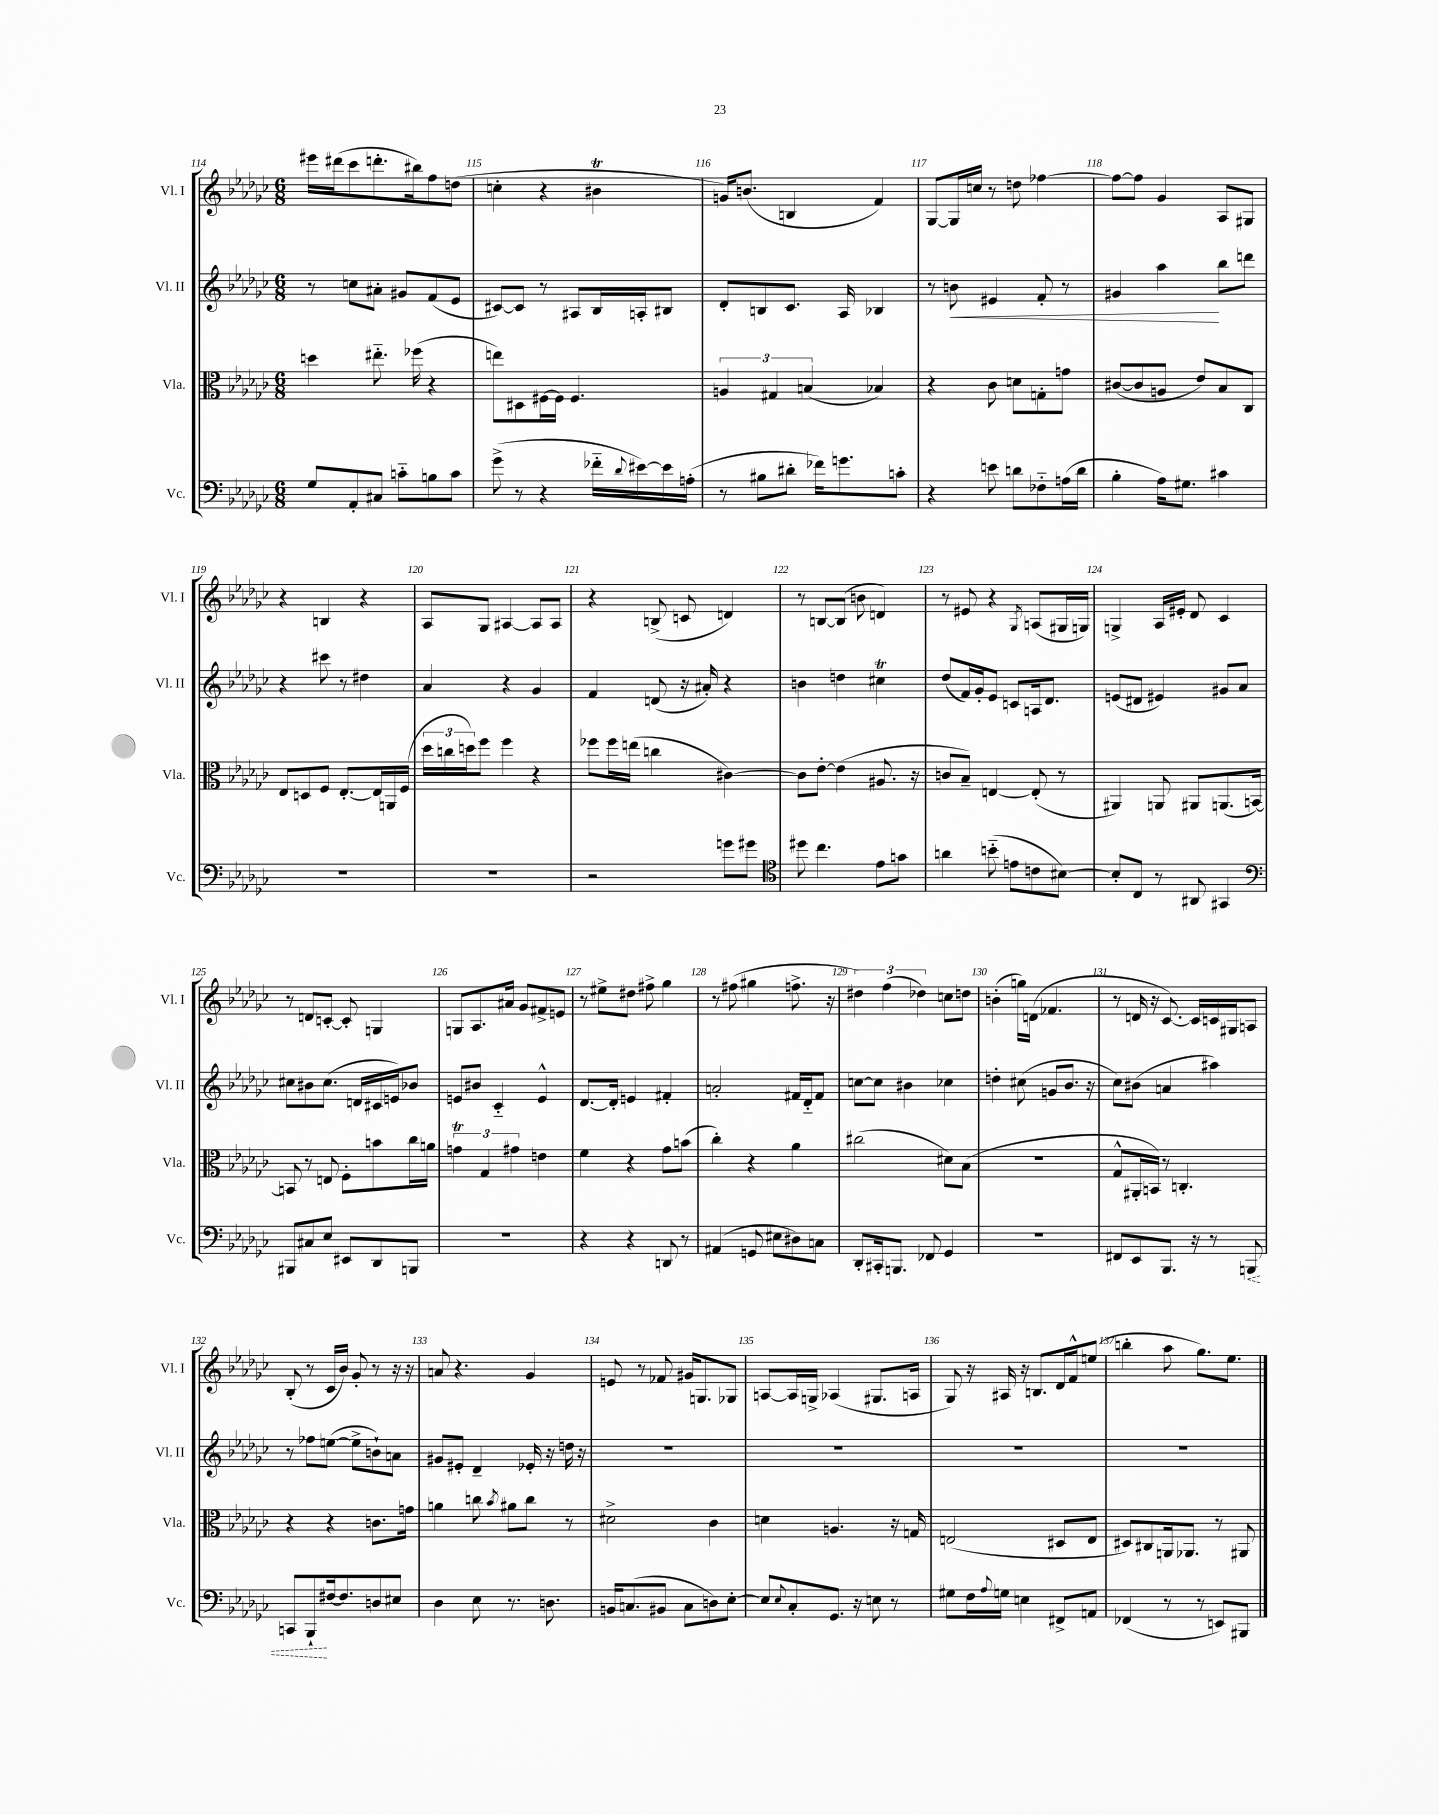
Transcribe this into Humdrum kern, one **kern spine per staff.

**kern	**kern	**kern	**kern
*staff4	*staff3	*staff2	*staff1
*clefF4	*clefC3	*clefG2	*clefG2
*k[b-e-a-d-g-c-]	*k[b-e-a-d-g-c-]	*k[b-e-a-d-g-c-]	*k[b-e-a-d-g-c-]
*M6/8	*M6/8	*M6/8	*M6/8
8G-/L	4dd\	8r	16eee#\LL
.	.	.	(16ddd#\J
8AA-'/	.	8cc\L	8ccc-\
8C#/J	8.ee#'~\	8a#'\J	8.ddd'\
8c'~\L	.	8g#/L	.
.	(16ff-\	.	16bb#\k)
8B\	4r	(8f/	8ff\
8c\J	.	8e-/J	(8dd\J
=	=	=	=
(8g-^\	8ee\L)	[8c#/L)	4cc'\
8r	8D#\	8c#/]J	.
4r	[16F#\L	8r	4r
.	16F#\]JJ	.	.
.	4.F#/	8A#/L	.
16f-'~\LL	.	16B-/L	4b#\
8qqd-/	.	.	.
[16e#\)	.	16A'/J	.
16e#\]	.	8B#/J	.
(16A'\JJ	.	.	.
=	=	=	=
8r	6A/	8d-'/L	16g/LK)
.	.	.	(8.b/J
8B#\L	.	8B/	.
.	6G#/	.	.
8d#'\J	.	8.c-/J	4B/
.	(6B/	.	.
16f-\LK)	.	.	.
8.g\	.	16A-/	.
.	4B-/)	4B-/	4f/)
8c'\J	.	.	.
=	=	=	=
4r	4r	8r	[8G-/L
.	.	8b\	16G-/]L
.	.	.	16cc/JJ
8e\	8c-\	4e#/	8r
8d\L	8d\L	.	8dd\
8F-'~\	8G'\	8f'/	[4ff-\
(16A\L	8g\J	8r	.
16d\JJ	.	.	.
=	=	=	=
4B-'\	([8c#/L	4g#/	8ff-\_L
.	8c#/]	.	8ff-\]J
16A-\LK)	8A/J	4aa-\	4g-/
8.G#\J	.	.	.
.	8e-/L)	.	.
4c#\	8B-/	8bb-\L	8A-/L
.	8C-/J	8ddd\J	8G#/J
=	=	=	=
2.r	8E-/L	4r	4r
.	8D/	.	.
.	8F/J	8ccc#\	4B/
.	[8.E-'/L	8r	.
.	.	4dd#\	4r
.	16E-/]L	.	.
.	16AA/	.	.
.	(16F/JJ	.	.
=	=	=	=
2.r	24dd-\LL	4a-/	8A-/L
.	24cc\	.	.
.	24dd\J)	.	.
.	8ff\J	.	8G-/J
.	4ff\	4r	[4A#/
.	4r	4g-/	8A#/]L
.	.	.	8A#/J
=	=	=	=
2r	8ff-\L	4f/	4r
.	16ff-\L	.	.
.	(16ee\JJ	.	.
.	4cc\	(8d/	(8B^/
.	.	16r	8c/
.	.	16a#'/)	.
8g\L	[4c#\)	4r	4d/)
8g#\J	.	.	.
=	=	=	=
*clefC4	*	*	*
8dd#\	8c#\]L	4b\	8r
4.cc-\	[8e-'\J	.	[8B/L
.	(4e-\]	4dd\	(8B/]J
.	.	.	8b\
8e-\L	8.A#/	4cc#\	4d/)
8g\J	.	.	.
.	16r	.	.
=	=	=	=
4a\	8c/L	(8dd-/L	8r
.	8B-~/J)	16f/L)	8e#/
.	.	16g-'/J	.
(8b'~\	[4E/	8e-/J	4r
8e\L	.	8c/L	.
.	.	.	8qG-/
8c\	(8E'/]	16A/k	(8A/L
.	.	8.d-/J	.
[8B#\J)	8r	.	16G#/L
.	.	.	16G/JJ)
=	=	=	=
8B#'/]L	4AA#/)	(8e/L	4G^/
8C-/J	.	8d#/J	.
8r	8AA/	4e#/)	16A-/LL
.	.	.	16e#'/JJ
8AA#/	8AA#/L	.	8d-/
4GG#/	(8.AA/	8g#/L	4c-/
.	.	8a-/J	.
.	[16BB/Jk)	.	.
=	=	=	=
*clefF4	*	*	*
8BBB#/L	8BB/]	8cc#\L	8r
8C#/	8r	8b#\	8d/L
8E-/J	8E/	(8.cc#\J	[8c'/J
8EE#/L	8F'\L	.	8c'/]
.	.	16d/LL	.
8DD-/	8b\	16c#/	4G/
.	.	16e/J)	.
8BBB/J	16cc-\L	8b-/J	.
.	16a\JJ	.	.
=	=	=	=
2.r	6g\	8e/L	8G/L
.	.	8b#/J	8.A-/
.	6G-/	.	.
.	.	4c-'~/	.
.	.	.	16a#/Jk
.	6g#\	.	.
.	.	.	8g-/L
.	4e\	4e^^/	8f#^/
.	.	.	8e/J
=	=	=	=
4r	4f\	[8.d-/L	8r
.	.	.	8ee#^\L
.	.	16d-'/]Jk	.
4r	4r	4e/	8dd#\J
.	.	.	8ff#^\
8DD/	8g-\L	4f#'/	4gg-\
8r	(8b\J	.	.
=	=	=	=
(4AA#/	4cc-'\)	2a'/	8r
.	.	.	(8ff#\
8GG/	4r	.	4gg#\
8E#\L	.	.	.
8D#\)	4a-\	16f#/LL	8.ff^\
.	.	16d-'~/J	.
8C\J	.	8f#/J	.
.	.	.	16r
=	=	=	=
8DD-'/L	(2cc#\	[8cc\L	6dd#\)
16CC#'/k	.	8cc\]J	.
.	.	.	(6ff\
8.BBB/J	.	.	.
.	.	4b#\	.
.	.	.	6dd-\)
8FF-/	.	.	.
4GG-/	8d#\L)	4cc-\	8cc\L
.	(8B-\J	.	8dd\J
=	=	=	=
2.r	2.r	4dd'\	(4b'\
.	.	(8cc#\	16gg\LL)
.	.	.	(16d\JJ
.	.	8g/L	4.f-/
.	.	8.b-/J	.
.	.	16r	.
=	=	=	=
8FF#/L	8G-^^/L	8cc-\L)	8r
8EE-/	16AA#'/L	(8b#\J	16d/
.	16BB/JJ)	.	16r
8.BBB-/J	8r	4a/	[8.c-/)
.	4.C'/	.	.
16r	.	.	16c-/]LL
8r	.	4aa#\)	16c/
.	.	.	16G#/J
8BBB/	.	.	8A/J
=	=	=	=
8CC/L	4r	8r	(8B-'/
8BBB-`/	.	8ff-\L	8r
[16F#/k	4r	([8ee\J	16c-/LL
8.F#/]	.	.	16b-/JJ)
.	.	8ee^\]L	8g-'/
8D/	8.c\L	8b`\)	8r
8E#/J	.	8a\J	16r
.	16g\Jk	.	16r
=	=	=	=
4D-\	4a\	8g#/L	8a/
.	.	8e#'/J	4.r
8E-\	8cc\	4d-~/	.
.	8qb-/	.	.
8.r	8a#\L	.	.
.	8cc\J	16e-'/	4g-/
8.D\	.	16r	.
.	8r	16dd\	.
.	.	16r	.
=	=	=	=
16BB/LK	2d#^\	2.r	8e/
(8.C/	.	.	.
.	.	.	8r
8BB#/J	.	.	8f-/
8C\L	.	.	16g#/LK
.	.	.	8.G/
8D\)	4c-\	.	.
[8E-'\J	.	.	8G-/J
=	=	=	=
8E-/]L	4d\	2.r	[8A/L
8qqE-/	.	.	.
8C-'/	.	.	16A/]L
.	.	.	16G^/JJ
8.GG-/J	4.A/	.	(4A-/
16r	.	.	.
8E\	.	.	8.G#/L
8r	16r	.	.
.	16G/	.	16A/Jk
=	=	=	=
8G#\L	(2E/	2.r	8G-/)
16F\L	.	.	16r
8qqA-/	.	.	.
16G\JJ	.	.	16A#/
4E\	.	.	16r
.	.	.	8.B/L
8FF#^/L	8D#/L	.	16d-/L
.	.	.	16f^^/J
8AA/J	8E/J	.	(8ee/J
=	=	=	=
(4FF-/	8D#/L)	2.r	4bb'\
.	8C#/	.	.
8r	16AA/k	.	8aa-\
.	8.AA-/J	.	.
8r	.	.	8.gg-\L)
8EE/L)	8r	.	.
.	.	.	8.ee-\J
8BBB#/J	8AA#/	.	.
==	==	==	==
*-	*-	*-	*-
